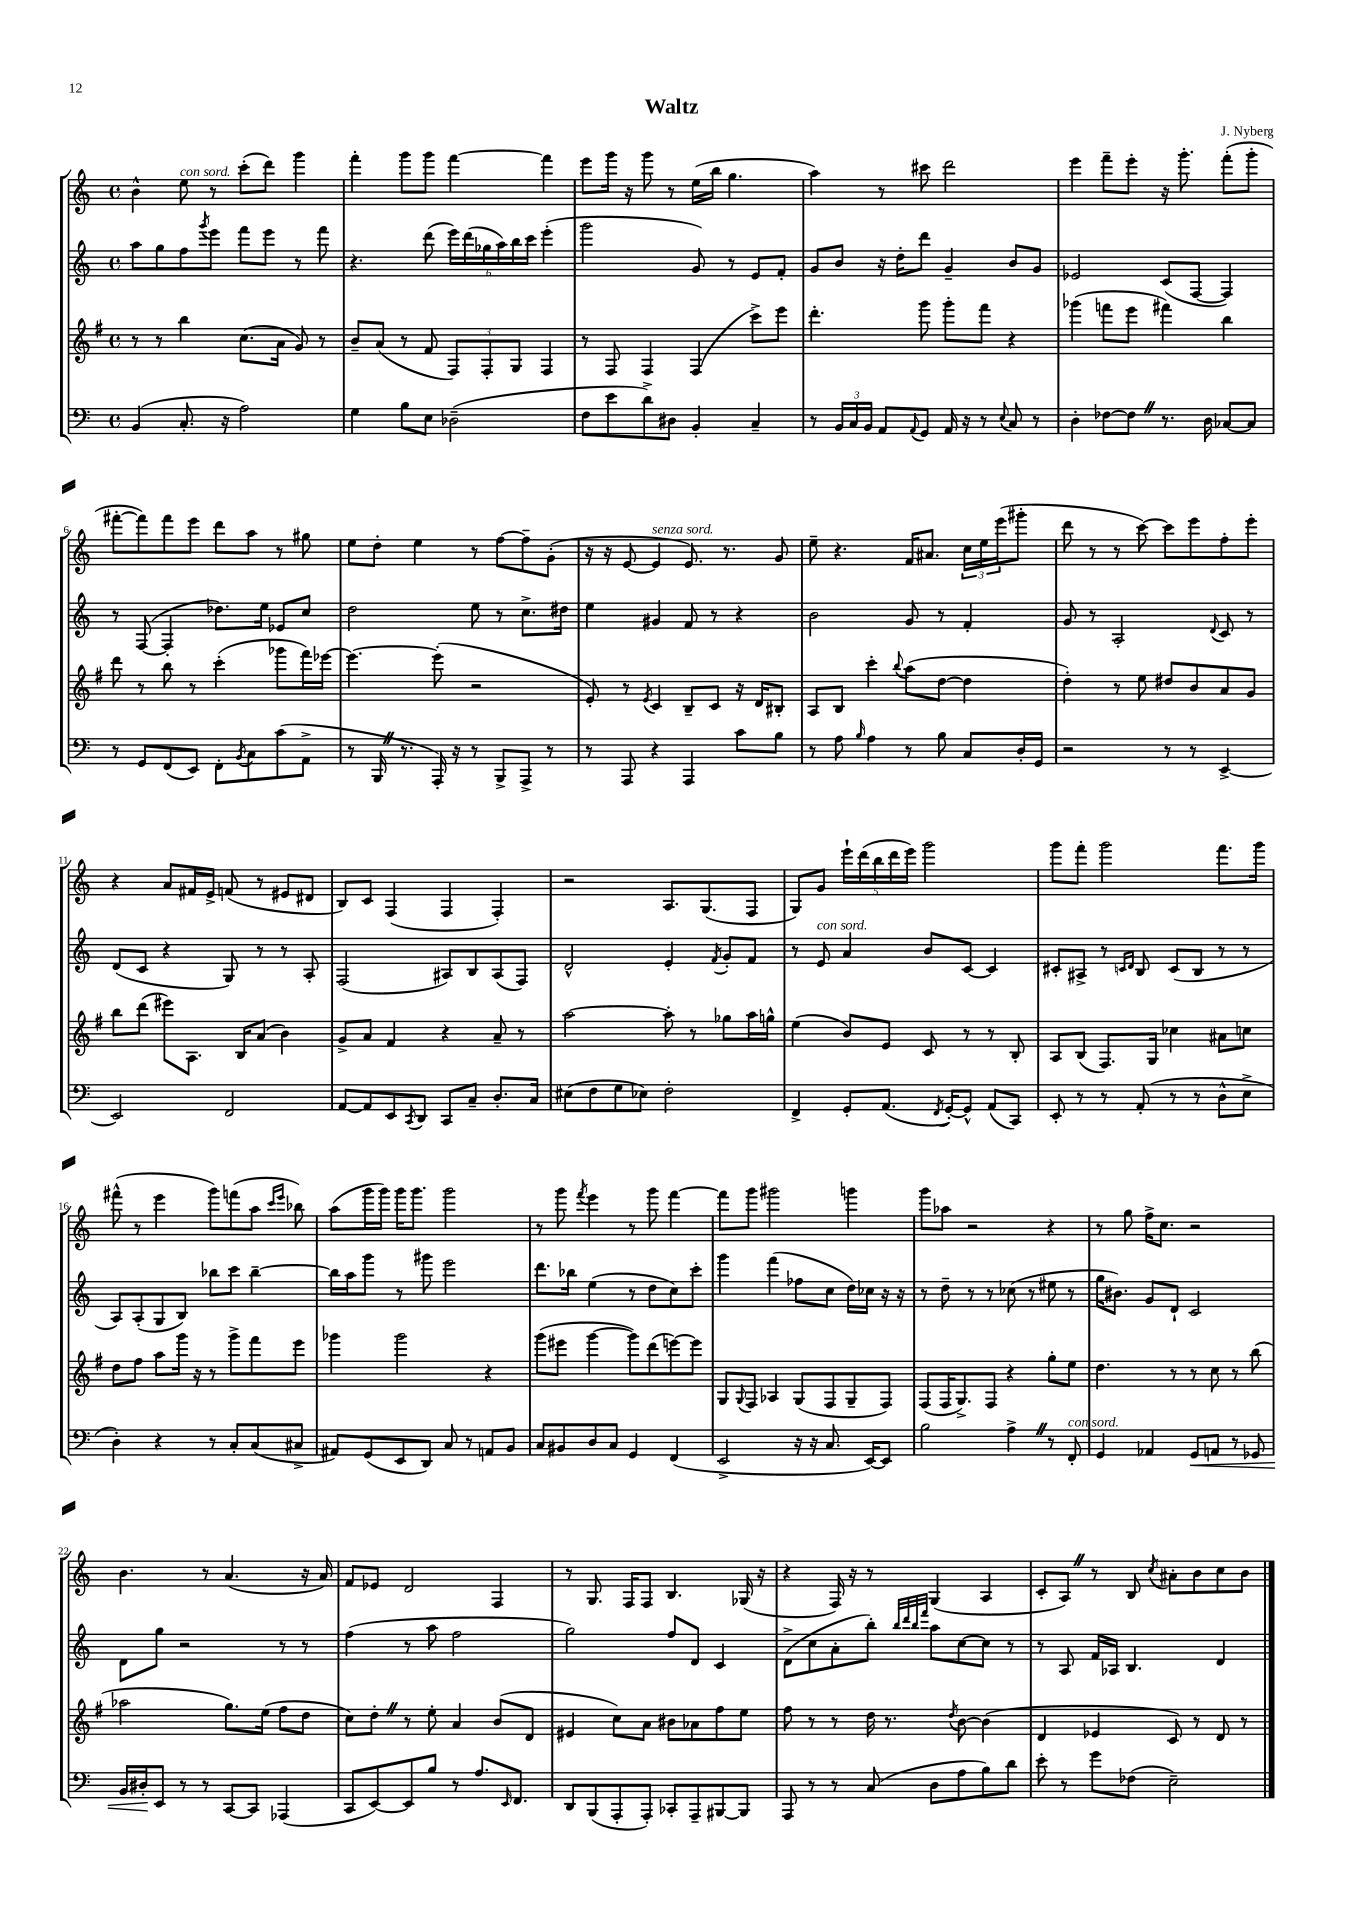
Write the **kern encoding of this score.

**kern	**dynam	**kern	**kern	**kern
*part4	*part4	*part3	*part2	*part1
*staff4	*staff4	*staff3	*staff2	*staff1
*clefF4	*	*clefG2	*clefG2	*clefG2
*k[]	*	*k[f#]	*k[]	*k[]
*M4/4	*	*M4/4	*M4/4	*M4/4
*met(c)	*	*met(c)	*met(c)	*met(c)
=1	=1	=1	=1	=1
(4BB/	.	8r	8aa\L	4b^^\
.	.	8r	8gg\	.
!	!	!	!	!LO:TX:a:i:t=con sord.
8.C'/	.	4bb\	8ff\	8ee\
.	.	.	8qggg/	.
.	.	.	8eee\J	8r
16r	.	.	.	.
2A\)	.	(8.cc\L	8fff\L	(8ccc'\L
.	.	.	8eee\J	8ddd\J)
.	.	16a\Jk	.	.
.	.	8g/)	8r	4ggg\
.	.	8r	8fff\	.
=2	=2	=2	=2	=2
4G\	.	8b~/L	4.r	4fff'\
.	.	(8a/J	.	.
8B\L	.	8r	.	8ggg\L
8E\J	.	8f#/	(8ddd\	8ggg\J
(2D-X~\	.	12F#/L)	24eee\LL)	[4fff\
.	.	.	(24ddd\	.
.	.	12F#'/	24gg-X\	.
.	.	.	24aa\)	.
.	.	12G/J	24bb\	.
.	.	.	24ccc\JJ	.
.	.	4F#/	(4eee'\	4fff\]
=3	=3	=3	=3	=3
8F\L	.	8r	2ggg\	8eee\L
8e\	.	8F#/	.	16ggg\Jk
.	.	.	.	16r
8d^\)	.	4F#/	.	8ggg\
8D#X\J	.	.	.	8r
4BB'/	.	(4F#/	8g/)	(16ee\LL
.	.	.	.	16bb\JJ
.	.	.	8r	4.gg\
4C~/	.	8ccc^\L)	8e/L	.
.	.	8eee\J	8f'/J	.
=4	=4	=4	=4	=4
8r	.	4.ddd'\	8g/L	4aa\)
24BB/LL	.	.	8b/J	.
24C/	.	.	.	.
24BB/JJ	.	.	.	.
8AA/L	.	.	16r	8r
.	.	.	16dd'\KL	.
8qqAA/	.	.	.	.
8GG/J	.	8ggg\	8ddd\J	8ccc#X\
16AA/	.	8ggg'\L	4g~/	2ddd\
16r	.	.	.	.
8r	.	8fff#\J	.	.
8qqE/	.	.	.	.
8C/	.	4r	8b/L	.
8r	.	.	8g/J	.
=5	=5	=5	=5	=5
4D'\	.	(4ggg-X\	2e-X/	4eee\
[8F-X\L	.	8fffn\L	.	8fff~\L
8F-Z\J]	.	8eee\J	.	8eee'\J
8.r	.	4fff#X\)	(8c/L	16r
.	.	.	.	8.ggg'\
.	.	.	[8F/J	.
16D\	.	.	.	.
[8C-X/L	.	4bb\	4F/])	(8fff'\L
8C-/J]	.	.	.	8ggg'\J
!!LO:LB:g=z
=6	=6	=6	=6	=6
8r	.	8ddd\	8r	[8fff#X'\L
8GG/L	.	8r	([8F/	8fff#\])
(8FF/	.	8bb\	4F'/]	8fff#\
8EE/J)	.	8r	.	8eee\J
8FF'\L	.	(4ccc'\	8.dd-X\L)	8ddd\L
8qBB/	.	.	.	.
8C\	.	.	.	8aa\J
.	.	.	16ee\Jk	.
(8c\	.	8ggg-X\L	8e-X/L	8r
8AA^\J	.	16fff#\L)	8cc/J	8gg#X\
.	.	[16eee-X\JJ	.	.
=7	=7	=7	=7	=7
8r	.	4.eee-\_	2dd\	8ee\L
16BBBZ/	.	.	.	8dd'\J
8.r	.	.	.	.
.	.	.	.	4ee\
16AAA'/)	.	(8eee-'\]	.	.
16r	.	.	.	.
8r	.	2r	8ee\	8r
8BBB^/L	.	.	8r	[8ff\L
8AAA^/J	.	.	8.cc^\L	8ff~\]
8r	.	.	.	(8g'\J
.	.	.	16dd#X\Jk	.
=8	=8	=8	=8	=8
8r	.	8e'/)	4ee\	16r
.	.	.	.	16r
8AAA/	.	8r	.	[8e/
.	.	8qe/	.	.
!	!	!	!	!LO:TX:a:i:t=senza sord.
4r	.	4c/	4g#X/	4e/]
4AAA/	.	8B~/L	8f/	8.e/)
.	.	8c/J	8r	.
.	.	.	.	8.r
8c\L	.	16r	4r	.
.	.	16d/KL	.	.
8B\J	.	8B#X'/J	.	8g/
=9	=9	=9	=9	=9
8r	.	8A/L	2b\	8ee~\
8A\	.	8B/J	.	4.r
16qqB/	.	.	.	.
4A\	.	4ccc'\	.	.
.	.	8qqbb/	.	.
8r	.	(8aa\L	8g/	16f/KL
.	.	.	.	8.a#X/J
8B\	.	[8dd\J	8r	.
8C/L	.	4dd\]	4f'/	24cc\LL
.	.	.	.	24ee\
.	.	.	.	(24eee\J
16D'/L	.	.	.	8ggg#X'\J
16GG/JJ	.	.	.	.
=10	=10	=10	=10	=10
2r	.	4dd'\)	8g/	8ddd\
.	.	.	8r	8r
.	.	8r	2A'/	8r
.	.	8ee\	.	[8ccc\)
8r	.	8dd#X/L	.	8ccc\L]
8r	.	8b/	.	8eee\
.	.	.	8qqd/	.
[4EE^/	.	8a/	8c/	8ff'\
.	.	8g/J	8r	8eee'\J
!!LO:LB:g=z
=11	=11	=11	=11	=11
2EE/]	.	8bb\L	(8d/L	4r
.	.	(8ddd\J	8c/J	.
.	.	8eee#X\L)	4r	8a/L
.	.	8.A\J	.	16f#X/L
.	.	.	.	16e^/JJ
2FF/	.	.	8G/)	(8fn/
.	.	16B/KL	.	.
.	.	(8a/J	8r	8r
.	.	4b\)	8r	8e#X/L
.	.	.	8A'/	8d#X/J
=12	=12	=12	=12	=12
[8AA/L	.	8g^/L	(2F/	8B/L)
8AA/]	.	8a/J	.	8c/J
8EE/	.	4f#/	.	(4F/
8qCC/	.	.	.	.
8DD/J	.	.	.	.
8CC/L	.	4r	8A#X/L)	4F/
8C~/J	.	.	8B/	.
8.D'/L	.	8a~/	(8A#/	4F'/)
.	.	8r	8F/J)	.
16C/Jk	.	.	.	.
=13	=13	=13	=13	=13
(8E#X\L	.	[2aa\	2d^^/	2r
8F\	.	.	.	.
8G\	.	.	.	.
8E-X\J)	.	.	.	.
2F'\	.	8aa'\]	4e'/	8.A/L
.	.	8r	.	.
.	.	.	.	(8.G/
.	.	.	8qf/	.
.	.	8gg-X\L	8g'/L	.
.	.	16aa\L	8f/J	8F/J
.	.	16ggn^^\JJ	.	.
=14	=14	=14	=14	=14
4FF^/	.	(4ee\	8r	8G/L)
!	!	!	!LO:TX:a:i:t=con sord.	!
.	.	.	8e/	8g/J
8GG'/L	.	8b/L)	4a/	20eee`\LL
.	.	.	.	(20ddd\
.	.	.	.	20bb\
(8.AA/J	.	8e/J	.	.
.	.	.	.	20ddd\
.	.	.	.	20eee\JJ)
.	.	8c/	8b/L	2ggg\
8qFF/	.	.	.	.
[16GG'/KL)	.	.	.	.
8GG^^/J]	.	8r	[8c/J	.
(8AA/L	.	8r	4c/]	.
8CC/J)	.	8B'/	.	.
=15	=15	=15	=15	=15
8EE'/	.	8A/L	8c#X'/L	8ggg\L
8r	.	(8B/J	8A#X^/J	8fff'\J
8r	.	8.F#/L)	8r	2ggg\
.	.	.	16qqcn/LL	.
.	.	.	16qqd/JJ	.
(8AA'/	.	.	8B/	.
.	.	16G/Jk	.	.
8r	.	4cc-X\	(8c/L	.
8r	.	.	8B/J	.
8D^^\L	.	8a#X\L	8r	8.fff\L
8E^\J	.	8ccn\J	8r	.
.	.	.	.	16ggg\Jk
!!LO:LB:g=z
=16	=16	=16	=16	=16
4D'\)	.	8dd\L	8A/L)	(8fff#X^^\
.	.	8ff#\J	(8A'/	8r
4r	.	8aa\L	8G/	4eee\
.	.	16ggg\Jk	8B/J)	.
.	.	16r	.	.
8r	.	8r	8bb-X\L	8ggg\L)
8C'/L	.	8ggg^\L	8ccc\J	(8fffn\
(8C/	.	8fff#\	[4bb-~\	8aa\J
.	.	.	.	16qqccc/LL
.	.	.	.	16qqeee/JJ
8C#X^/J	.	8eee\J	.	8bb-X\)
=17	=17	=17	=17	=17
8AA#X/L)	.	4ggg-X\	16bb-\LL]	(8aa\L
.	.	.	16aa\J	.
(8GG/	.	.	8ggg\J	16ggg\L
.	.	.	.	16ggg\JJ)
8EE/	.	2ggg-\	8r	16ggg\KL
.	.	.	.	8.ggg\J
8DD/J)	.	.	8ggg#X\	.
8C/	.	.	2eee\	2ggg\
8r	.	.	.	.
8AAn/L	.	4r	.	.
8BB/J	.	.	.	.
=18	=18	=18	=18	=18
8C/L	.	(8ggg\L	8.ddd\L	8r
8BB#X/	.	8eee#X\J	.	8ggg\
.	.	.	16bb-X\Jk	.
.	.	.	.	8qfff/
8D/	.	[4ggg\	(4ee\	4eee\
8C/J	.	.	.	.
4GG/	.	8ggg\L])	8r	8r
.	.	(8ddd\	8dd\L	8ggg\
(4FF/	.	[8eeen\)	8cc\)	[4fff\
.	.	8eee\J]	8ccc'\J	.
=19	=19	=19	=19	=19
2EE^/	.	8G/L	4ggg\	8fff\L]
.	.	8qqG/	.	.
.	.	8F#/J	.	8ggg\J
.	.	4A-X/	(4fff\	2ggg#X\
16r	.	(8G/L	8ff-X\L	.
16r	.	.	.	.
8.C/	.	8F#/	8cc\J	.
.	.	8G~/	16dd\LL)	4gggn\
[16EE/KL)	.	.	16cc-X\JJ	.
8EE/J]	.	8F#/J)	16r	.
.	.	.	16r	.
=20	=20	=20	=20	=20
2B\	.	(8F#/L	8r	8ggg\L
.	.	16F#/K	8dd~\	8aa-X\J
.	.	8.G^/)	.	.
.	.	.	8r	2r
.	.	8F#/J	8r	.
4A^Z\	.	4r	(8cc-X\	.
.	.	.	8r	.
8r	.	8gg'\L	8ee#X\	4r
!LO:TX:a:i:t=con sord.	!	!	!	!
8FF'/	.	8ee\J	8r	.
=21	=21	=21	=21	=21
4GG/	.	4.dd\	16gg\KL	8r
.	.	.	8.b#X\J)	.
.	.	.	.	8gg\
4AA-X/	.	.	8g/L	16ff^\KL
.	.	.	.	8.cc\J
.	.	8r	8d`/J	.
!	!LO:HP:b	!	!	!
8GG/L	<	8r	2c/	2r
8AAn/J	.	8cc\	.	.
8r	.	8r	.	.
8GG-X/	.	(8bb\	.	.
!!LO:LB:g=z
=22	=22	=22	=22	=22
16BB/LL	.	2aa-X\	8d\L	4.b\
16D#X'/J	.	.	.	.
8EE/J	[	.	8gg\J	.
8r	.	.	2r	.
8r	.	.	.	8r
[8CC/L	.	8.gg\L)	.	(4.a/
8CC/J]	.	.	.	.
.	.	(16ee\Jk	.	.
(4AAA-X/	.	8ff#\L	8r	.
.	.	8dd\J	8r	16r
.	.	.	.	16a/)
=23	=23	=23	=23	=23
8CC/L	.	8cc\L)	(4ff\	8f/L
[8EE/)	.	8dd'Z\J	.	8e-X/J
8EE/]	.	8r	8r	2d/
8B/J	.	8ee'\	8aa\	.
8r	.	4a/	2ff\	.
8.A/L	.	.	.	.
.	.	(8b/L	.	4F/
16qqEE/	.	.	.	.
8.FF/J	.	.	.	.
.	.	8d/J	.	.
=24	=24	=24	=24	=24
8DD/L	.	4e#X/	2gg\)	8r
(8BBB/	.	.	.	8.G/
8AAA'/	.	8cc\L)	.	.
.	.	.	.	16F/KL
8AAA'/J)	.	8a\J	.	8F/J
8CC-X'/L	.	8b#X\L	8ff/L	4.B/
8AAA~/	.	8a-X\	8d/J	.
[8BBB#X/	.	8ff#\	4c/	.
8BBB#/J]	.	8ee\J	.	(16G-X/
.	.	.	.	16r
=25	=25	=25	=25	=25
8AAA/	.	8ff#\	(8d^\L	4r
8r	.	8r	8cc\	.
8r	.	8r	8a'\	16F/)
.	.	.	.	16r
(8C/	.	16dd\	8bb'\J)	8r
.	.	8.r	.	.
.	.	.	32qqbb/LLL	.
.	.	.	32qqddd/	.
.	.	.	32qqbb/	.
.	.	.	32qqfff/JJJ	.
8D\L	.	.	8aa\L	(4G/
.	.	8qdd/	.	.
8A\	.	[8b\	[8cc\	.
8B\)	.	(4b\]	8cc\J]	4A/
8d\J	.	.	8r	.
=26	=26	=26	=26	=26
8e'\	.	4d/	8r	8c'/L
8r	.	.	8A/	8AZ/J)
8g\L	.	4e-X/	16f/LL	8r
.	.	.	16A-X/JJ	.
(8F-X\J	.	.	4.B/	8B/
.	.	.	.	8qcc/
2E~\)	.	8c/)	.	8a#X'\L
.	.	8r	.	8b\
.	.	8d/	4d/	8cc\
.	.	8r	.	8b\J
==	==	==	==	==
*-	*-	*-	*-	*-
